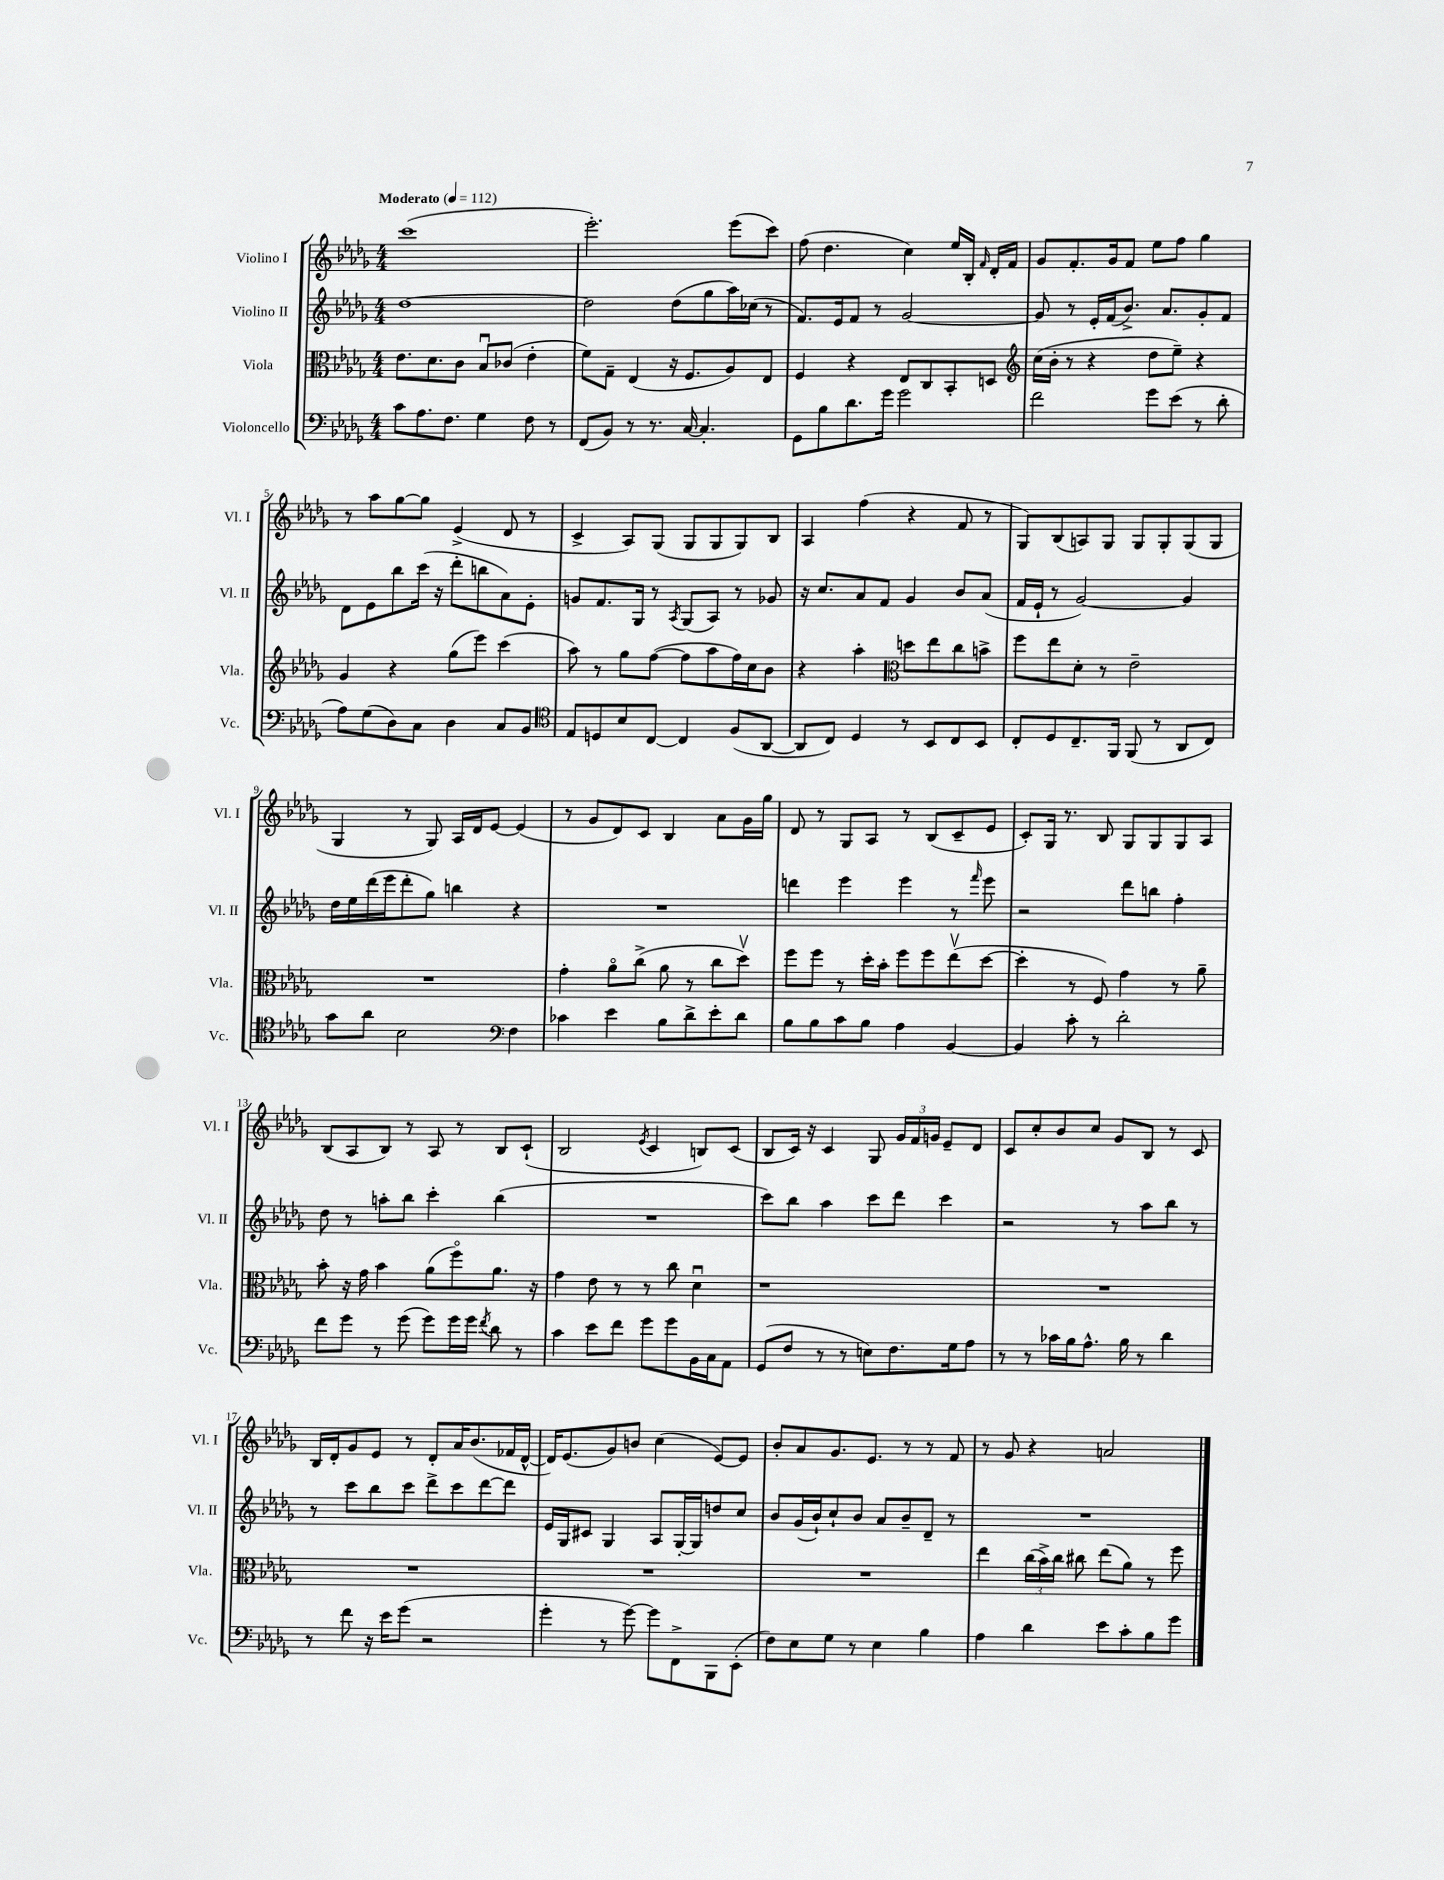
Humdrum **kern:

**kern	**kern	**kern	**kern
*part4	*part3	*part2	*part1
*staff4	*staff3	*staff2	*staff1
*I"Violoncello	*I"Viola	*I"Violino II	*I"Violino I
*I'Vc.	*I'Vla.	*I'Vl. II	*I'Vl. I
*clefF4	*clefC3	*clefG2	*clefG2
*k[b-e-a-d-g-]	*k[b-e-a-d-g-]	*k[b-e-a-d-g-]	*k[b-e-a-d-g-]
*M4/4	*M4/4	*M4/4	*M4/4
*MM112	*MM112	*MM112	*MM112
=1	=1	=1	=1
!	!	!	!LO:TX:a:B:t=Moderato
8c\L	8.e-\L	[1dd-	(1ccc
8.A-\	.	.	.
.	8.d-\	.	.
8.F\J	.	.	.
.	8c\J	.	.
4G-\	8B-u/L	.	.
.	(8c-X/J	.	.
8F\	4e-'\	.	.
8r	.	.	.
=2	=2	=2	=2
(8FF/L	8f\L)	2dd-\]	2.eee-'\)
8BB-/J)	8G-~\J	.	.
8r	(4E-/	.	.
8.r	.	.	.
.	16r	(8dd-\L	.
[16C/	8.F/L	.	.
4.C'/]	.	8gg-\	.
.	8A-/)	16aa-\L)	(8eee-\L
.	.	(16cc-X\JJ	.
.	8E-/J	8r	8ccc\J)
=3	=3	=3	=3
8GG-\L	4F/	8.f/L)	(8ff\
8B-\	.	.	4.dd-\
.	.	16e-/k	.
8.d-\	4r	8f/J	.
.	.	8r	.
16g-\Jk	.	.	.
2g-\	8E-/L	[2g-/	4cc\)
.	8C/	.	.
.	8BB-'/	.	16ee-/LL
.	.	.	16B-'/JJ
.	.	.	16qqf/
.	8Dn/J	.	16d-'/LL
.	.	.	16f/JJ
=4	=4	=4	=4
*	*clefG2	*	*
2f\	(16cc\LL	8g-/]	8g-/L
.	16b-'\JJ	.	.
.	8r	8r	8.f'/
.	4r	16e-'/LL	.
.	.	(16f/J	16g-/k
.	.	8.b-^/J)	8f/J
8g-\L	8dd-\L	.	8ee-\L
.	.	8.a-/L	.
(8e-\J	8ee-~\J)	.	8ff\J
8r	4r	8g-'/	4gg-\
8d-'\	.	8f/J	.
!!LO:LB:g=z
=5	=5	=5	=5
8A-\L)	4g-/	8d-\L	8r
(8G-\	.	8e-\	8aa-\L
8D-\)	4r	8bb-\	[8gg-\
8C\J	.	(16ccc\Jk	8gg-\J]
.	.	16r	.
4D-\	(8gg-\L	8ddd-'\L	(4e-^/
.	8eee-\J)	8bbn\	.
8C/L	(4ccc\	8a-\)	8d-/
8BB-/J	.	8e-'\J	8r
=6	=6	=6	=6
*clefC4	*	*	*
8E-/L	8aa-\)	8gn/L	4c^/
8Dn/	8r	8.f/	.
8B-/	8gg-\L	.	8A-/L)
.	.	16G-/Jk	.
[8C/J	([8ff\J	8r	(8G-/J
.	.	8qA-/	.
4C/]	8ff\L]	(8G-/L	8G-/L
.	8aa-\	8A-/J)	8G-/
(8F/L	16ff\L)	8r	8G-/)
.	16cc\J	.	.
[8AA-/J	8b-\J	8g-X/	8B-/J
=7	=7	=7	=7
8AA-/L]	4r	16r	4A-/
.	.	8.cc/L	.
8C/J)	.	.	.
4D-/	4aa-'\	8a-/	(4ff\
.	.	8f/J	.
*	*clefC3	*	*
8r	8ddn\L	4g-/	4r
8BB-/L	8ee-\	.	.
8C/	8cc\	8b-/L	8f/
8BB-/J	8bn^\J	(8a-/J	8r
=8	=8	=8	=8
8C'/L	8ff\L	16f/LL	8G-/L)
.	.	16e-`/JJ	.
8D-/	8ee-\	8r	(8B-/
8.C~/	8d-'\J	[2g-/)	8An/)
.	8r	.	8G-/J
16FF/Jk	.	.	.
(8FF/	2e-~\	.	8G-/L
8r	.	.	8G-'/
8AA-/L	.	4g-/]	(8G-/
8C/J)	.	.	8G-/J
!!LO:LB:g=z
=9	=9	=9	=9
8g-\L	1r	16dd-\LL	4G-/
.	.	16ee-\	.
8a-\J	.	(16ddd-\	.
.	.	16eee-\J	.
2B-\	.	8ddd-'\	8r
.	.	8gg-\J)	8G-/)
.	.	4bbn\	16A-/LL
.	.	.	16d-/J
.	.	.	[8e-/J
*clefF4	*	*	*
4F\	.	4r	(4e-/]
=10	=10	=10	=10
4c-X\	4g-'\	1r	8r
.	.	.	8g-/L
4e-\	8a-\L	.	8d-/)
.	(8cc^\J	.	8c/J
8B-\L	8a-\	.	4B-/
8d-^\	8r	.	.
8e-'\	8cc\L	.	8a-\L
8d-\J	8dd-v\J)	.	16g-\L
.	.	.	16gg-\JJ
=11	=11	=11	=11
8B-\L	8ff\L	4dddn\	8d-/
8B-\	8ff\J	.	8r
8c\	8r	4eee-\	8G-/L
8B-\J	16dd-'\LL	.	8A-/J
.	16b-'\JJ	.	.
4A-\	8ff\L	4eee-\	8r
.	8ff\	.	(8B-/L
[4BB-/	(8ee-v\	8r	8c~/
.	.	16qqfff/	.
.	[8dd-\J	8eee-\	8e-/J
=12	=12	=12	=12
4BB-/]	4dd-'\]	2r	8c'/L)
.	.	.	16G-/Jk
.	.	.	8.r
8c'\	8r	.	.
8r	8F/)	.	8B-/
2d-'\	4g-\	8ddd-\L	8G-/L
.	.	8bbn\J	8G-/
.	8r	4ff'\	8G-/
.	8a-~\	.	8A-/J
!!LO:LB:g=z
=13	=13	=13	=13
8f\L	8b-'\	8dd-\	(8B-/L
8g-\J	16r	8r	8A-/
.	16g-\	.	.
8r	4b-\	8aan'\L	8B-/J)
(8g-\	.	8bb-\J	8r
8g-\L)	(8a-\L	4ccc'\	8A-/
16g-\L	8ff\)	.	8r
16g-\JJ	.	.	.
8qf/	.	.	.
8d-\	8.a-\J	(4bb-\	8B-/L
8r	.	.	(8c`/J
.	16r	.	.
=14	=14	=14	=14
4c\	4g-\	1r	2B-/
8e-\L	8e-\	.	.
8f\J	8r	.	.
.	.	.	8qe-/
8g-\L	8r	.	4c/
8g-\	8cc\	.	.
16BB-\L	4d-u\	.	8Bn/L)
16C\J	.	.	.
8AA-\J	.	.	(8c/J
=15	=15	=15	=15
(8GG-/L	1r	8ccc\L)	8B-/L
8F/J	.	8bb-\J	16c/Jk)
.	.	.	16r
8r	.	4aa-\	4c/
8r	.	.	.
8En\L)	.	8ccc\L	8G-/
8.F\	.	8ddd-\J	24g-/LL
.	.	.	24f/
.	.	.	24gn/JJ
.	.	4ccc\	8e-~/L
16G-\k	.	.	.
8A-\J	.	.	8d-/J
=16	=16	=16	=16
8r	1r	2r	8c/L
8r	.	.	8cc'/
16c-X\LL	.	.	8b-/
16B-\J	.	.	.
8.A-^^\J	.	.	8cc/J
.	.	8r	8g-/L
16B-\	.	.	.
8r	.	8aa-\L	8B-/J
4d-\	.	8bb-\J	8r
.	.	8r	8c/
!!LO:LB:g=z
=17	=17	=17	=17
8r	1r	8r	16B-/LL
.	.	.	16d-'/J
8f\	.	8ccc\L	8g-/
16r	.	8bb-\	8e-/J
16e-\KL	.	.	.
(8g-\J	.	8ccc\J	8r
2r	.	8ddd-^\L	8d-'/L
.	.	8ccc\	16a-/K
.	.	.	(8.b-/
.	.	[8ddd-\	.
.	.	8ddd-\J]	16f-X/L
.	.	.	[16d-^^/JJ
=18	=18	=18	=18
4g-'\	1r	16e-/LL	16d-/KL])
.	.	16G-/J	(8.e-/
.	.	8c#X/J	.
8r	.	4G-/	8g-/)
[8g-\)	.	.	8bn/J
8g-\L]	.	8A-/L	(4cc\
8FF^\	.	[16G-'/L	.
.	.	16G-/J]	.
8BBB-\	.	8ddn/	[8e-/L)
(8EE-'\J	.	8cc/J	8e-/J]
=19	=19	=19	=19
8F\L)	1r	8b-/L	8b-'/L
8E-\	.	(16g-/L	8a-/
.	.	16b-`/J)	.
8G-\J	.	8cc`/	8.g-/
8r	.	8b-/J	.
.	.	.	8.e-/J
4E-\	.	8a-/L	.
.	.	8b-~/	8r
4B-\	.	8d-~/J	8r
.	.	8r	8f/
=20	=20	=20	=20
4A-\	4ee-\	1r	8r
.	.	.	8g-/
4d-\	(24cc\LL	.	4r
.	24b-^\)	.	.
.	24cc\JJ	.	.
.	8cc#X\	.	.
8e-\L	(8ee-\L	.	2an/
8c'\	8a-\J)	.	.
8B-\	8r	.	.
8g-\J	8ff\	.	.
==	==	==	==
*-	*-	*-	*-
